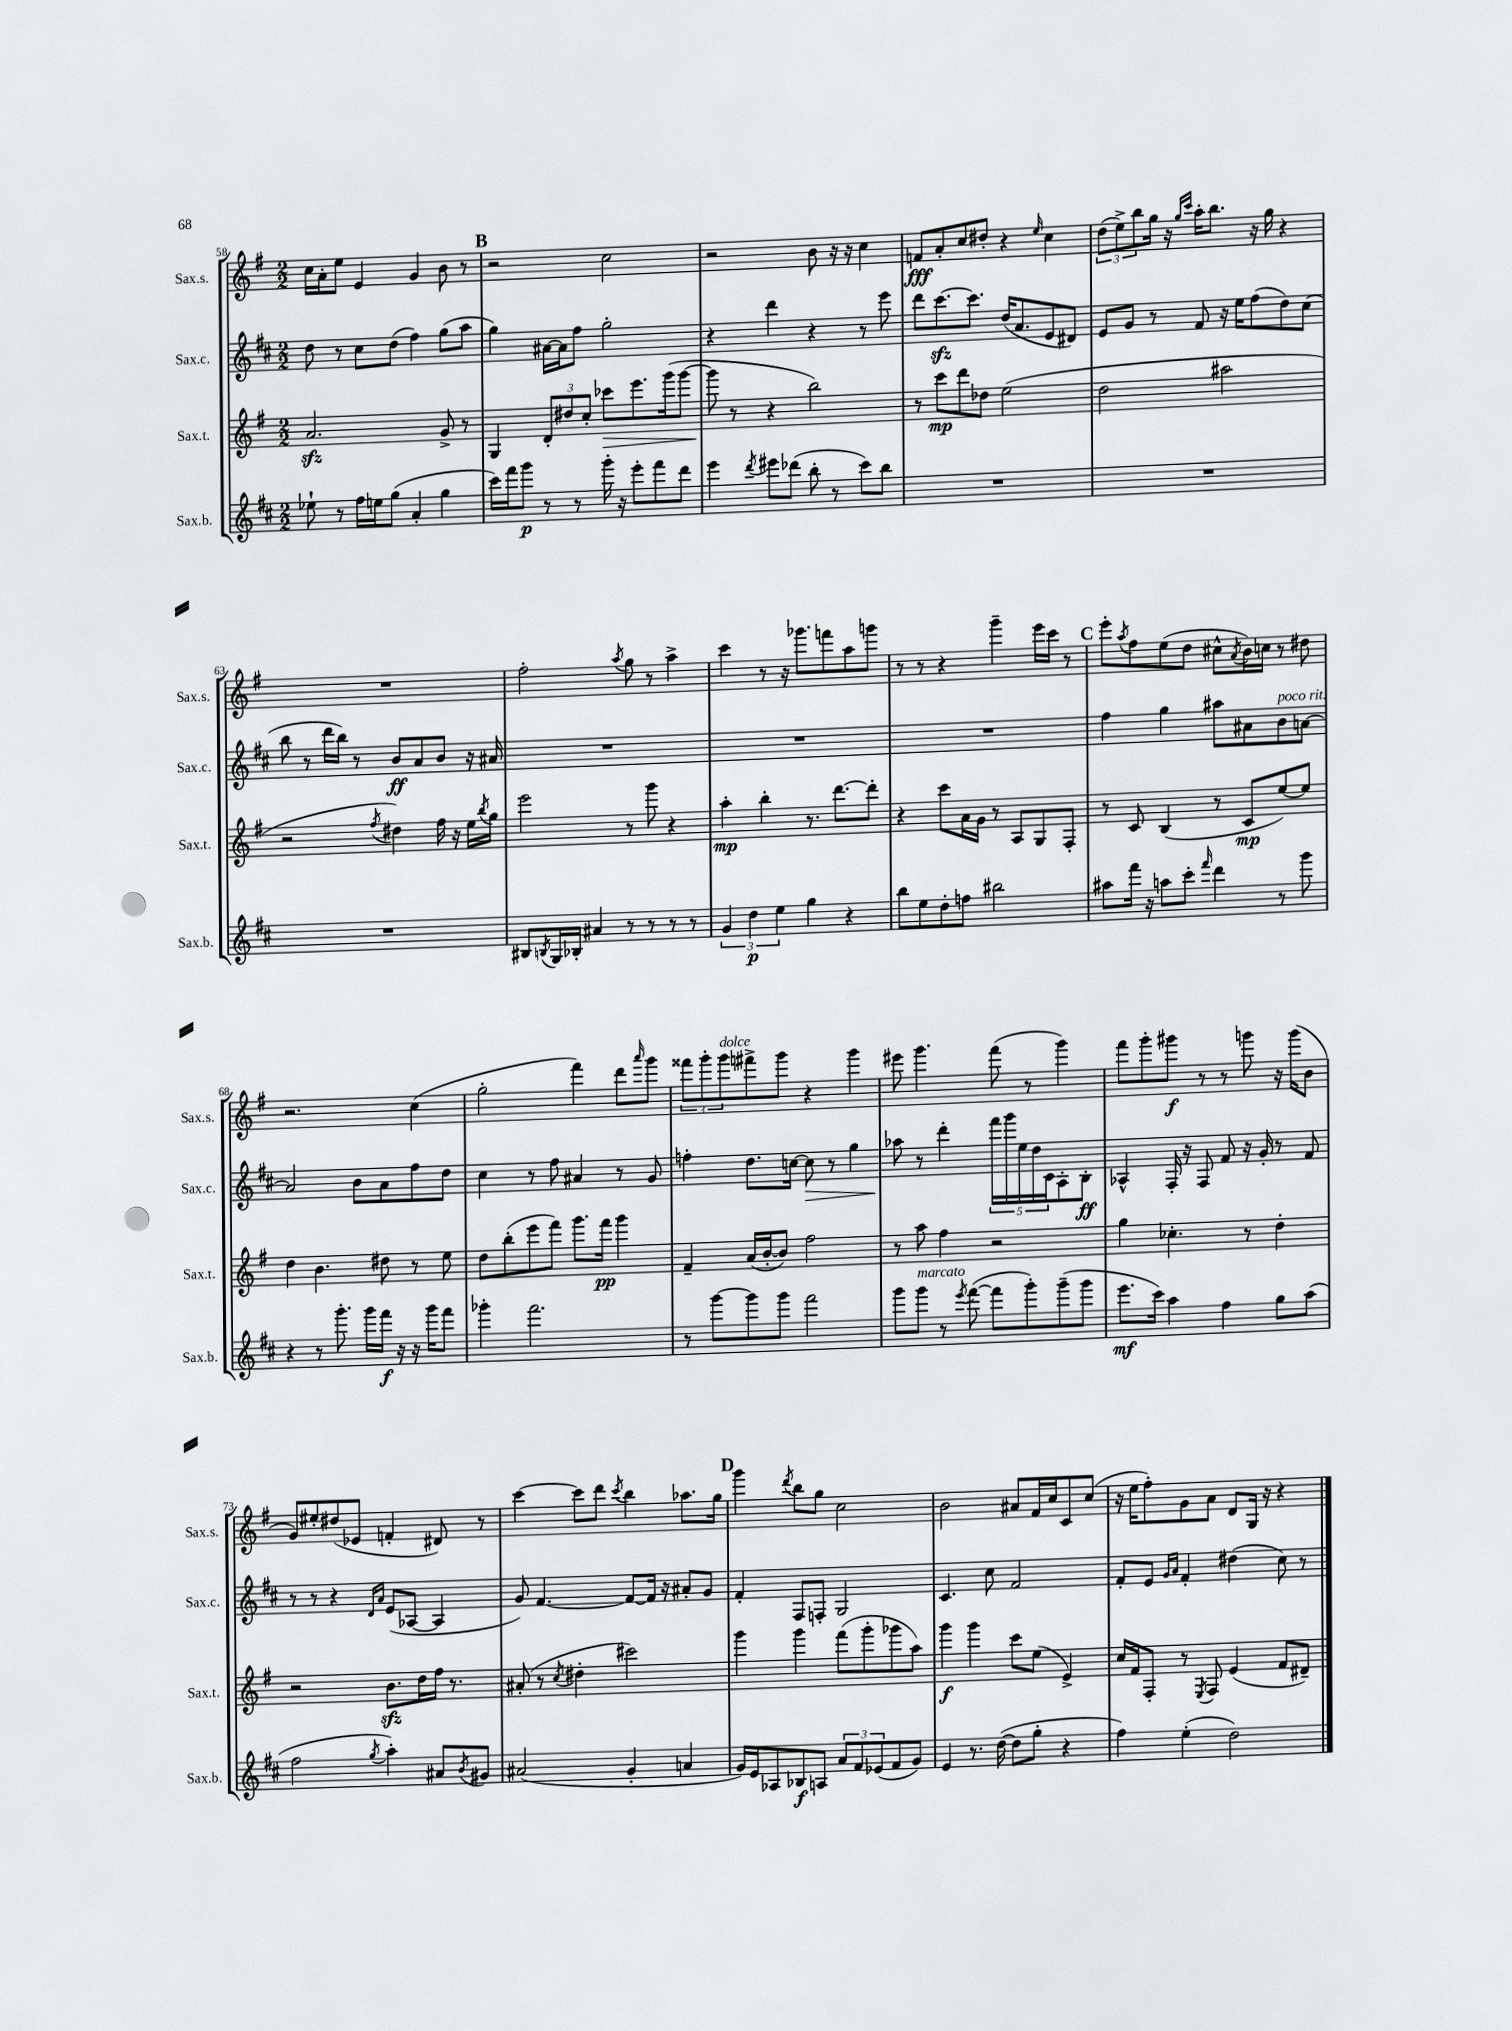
<<
\new StaffGroup <<
\new Staff = "s0" \with { instrumentName = "Sax.s." shortInstrumentName = "Sax.s." } {
    \clef treble \key g \major \numericTimeSignature \time 2/2
    c''16 a'16-. e''8 e'4 g'4 b'8 r8 |
    \mark \markup { \bold "B" } r2 c''2 |
    r2 b'8 r16 r16 c''4 |
    f'8\fff a'8-. c''8 dis''8-. r4 \grace { e''16 } c''4 |
    \tuplet 3/2 { d''8( e''8->) b''8 } g''16 r16 \grace { g''16 c'''16 } a''16-. b''8. r16 g''16 r4 |
    R1 |
    fis''2-. \acciaccatura { a''8 } g''8 r8 a''4-> |
    c'''4 r8 r16 ges'''8. f'''8 a''8 g'''8 |
    r8 r8 r4 g'''4-- e'''16 c'''16 r8 |
    \mark \markup { \bold "C" } e'''8-. \acciaccatura { a''8 } fis''8 e''8( d''8 cis''8-^ \acciaccatura { a'8 } b'16) c''16 r8 dis''8 |
    r2. c''4( |
    g''2-. fis'''4) d'''8 \grace { a'''16 } g'''8 |
    \tuplet 3/2 { fisis'''8 g'''8-. g'''8^\markup { \italic "dolce" } } fis'''8-> g'''8 r4 g'''4 |
    eis'''8 g'''4. fis'''8( r8 g'''4) |
    fis'''8 g'''8-. gis'''8\f r8 r8 g'''8 r16 g'''16( b'8 |
    g'8) eis''8-. dis''8( ees'8 f'4-. dis'8) r8 |
    c'''4~ c'''8 d'''8 \acciaccatura { c'''8 } b''4 aes''8. g''16 |
    \mark \markup { \bold "D" } g'''4 \acciaccatura { d'''8 } b''8 g''8 c''2 |
    b'2 ais'8 fis'16 c''16 c'8 c''8( |
    r16 e''16 fis''8-.) g'8 a'8 d'8 g16 r16 r4 \bar "|." |
}
\new Staff = "s1" \with { instrumentName = "Sax.c." shortInstrumentName = "Sax.c." } {
    \clef treble \key d \major \numericTimeSignature \time 2/2
    d''8 r8 cis''8 d''8( fis''4) g''8( a''8 |
    \mark \markup { \bold "B" } g''4) ais'16~ ais'16 fis''8 g''2-. |
    r4 d'''4 r4 r8 e'''8 |
    d'''8 cis'''8.~\sfz cis'''8. d''16( a'8. e'8 dis'8) |
    e'8 g'8 r8 fis'8 r16 e''16 fis''8( d''8) cis''8( |
    b''8 r8 d'''16 b''16) r8 b'8\ff a'8 b'8 r16 ais'16 |
    R1 |
    R1 |
    R1 |
    \mark \markup { \bold "C" } fis''4 g''4 ais''8 ais'8 b'8^\markup { \italic "poco rit." } a'8~ |
    a'2 b'8 a'8 fis''8 d''8 |
    cis''4 r8 fis''8 ais'4 r8 g'8 |
    f''4-. d''8. c''16~ c''8\> r8 g''4 |
    aes''8\! r8 d'''4-. \tuplet 5/4 { fis'''16 g'''16 e''16 d''16 cis'16 } a8-. b8-.\ff |
    aes4-^ fis16-. r16 fis8 fis'8 r16 g'16-. r8 fis'8 |
    r8 r8 r4 \grace { d'16 a'16 } e'8( aes8~ aes4 |
    g'8) fis'4.~ fis'8~ fis'16 r16 ais'8-. g'8 |
    \mark \markup { \bold "D" } fis'4-. fis8 f8-. g2 |
    cis'4. cis''8 fis'2 |
    fis'8-. e'8 \grace { g'16 a'16 } fis'4-. dis''4( cis''8) r8 \bar "|." |
}
\new Staff = "s2" \with { instrumentName = "Sax.t." shortInstrumentName = "Sax.t." } {
    \clef treble \key g \major \numericTimeSignature \time 2/2
    a'2.\sfz g'8-> r8 |
    \mark \markup { \bold "B" } g4 \tuplet 3/2 { d'8-. dis''8 c''8-. } ces'''8\> e'''8. g'''16( g'''8~ |
    g'''8\! r8 r4 b''2) |
    r8 c'''8\mp d'''8 des''8 e''2( |
    d''2 ais''2 |
    r2 \acciaccatura { fis''8 } dis''4) fis''16 r16 e''16 \acciaccatura { b''8 } g''16 |
    e'''2 r8 g'''8 r4 |
    a''4-.\mp b''4-. r8. d'''8.~ d'''8-. |
    r4 c'''8 a'16 g'16 r8 a8 g8 fis8-. |
    \mark \markup { \bold "C" } r8 c'8 b4( r8 c'8\mp e''8~) e''8 |
    d''4 b'4. dis''8 r8 e''8 |
    d''8 b''8-.( e'''8 fis'''8) g'''8. fis'''16\pp g'''4 |
    fis'4-- a'16( b'16~-. b'8) fis''2 |
    r8 a''8 fis''4 r2 |
    g''4 ces''4.-. r8 d''4-. |
    r2 b'8.\sfz d''16 fis''16 r8. |
    ais'8-.( r8 \acciaccatura { c''8 } dis''4-. cis'''2) |
    \mark \markup { \bold "D" } g'''4 g'''4 fis'''8( g'''8-. ges'''8 a''8) |
    g'''4\f g'''4 c'''8 e''8( e'4->) |
    c''16 fis'16 fis8-. r8 \acciaccatura { e8 } fis8 e'4( fis'8 dis'8--) \bar "|." |
}
\new Staff = "s3" \with { instrumentName = "Sax.b." shortInstrumentName = "Sax.b." } {
    \clef treble \key d \major \numericTimeSignature \time 2/2
    ees''8-! r8 fis''16 e''16 g''8( a'4-. g''4 |
    \mark \markup { \bold "B" } cis'''16) fis'''16 g'''8\p r8 r8 g'''16-. r16 e'''8-. fis'''8 d'''8 |
    e'''4 \acciaccatura { d'''8 } eis'''8 des'''8( b''8-. r8 cis'''8) b''8 |
    R1 |
    R1 |
    R1 |
    bis8 \acciaccatura { b8 } g16 bes16-. ais'4 r8 r8 r8 r8 |
    \tuplet 3/2 { g'4 d''4\p e''4 } g''4 r4 |
    b''8 e''8 d''8-. f''8 bis''2 |
    \mark \markup { \bold "C" } ais''8 fis'''16 r16 a''8 cis'''8-. \grace { fis'''16 } d'''4 r8 g'''8 |
    r4 r8 g'''8.-. g'''16 fis'''16\f r16 r16 g'''16 fis'''8 |
    ges'''4-. fis'''2. |
    r8 g'''8~ g'''8 g'''8 fis'''2 |
    g'''8 g'''8^\markup { \italic "marcato" } r8 \acciaccatura { e'''8 } fis'''8~( fis'''8 g'''8-.) g'''8--( g'''8 |
    e'''8.\mf cis'''16) a''4 fis''4 g''8 a''8( |
    fis''2 \acciaccatura { g''8 } a''4-.) ais'8 \acciaccatura { b'8 } gis'8 |
    ais'2( g'4-. a'4 |
    \mark \markup { \bold "D" } g'16) e'16 aes8 bes8\f a8 \tuplet 3/2 { a'8 fis'8 ees'8( } fis'8 g'8) |
    e'4 r8. d''16~( d''8 g''8-. r4 |
    fis''4) e''4-.( d''2) \bar "|." |
}
>>
>>
\layout { \context { \Score currentBarNumber = #58 } }
